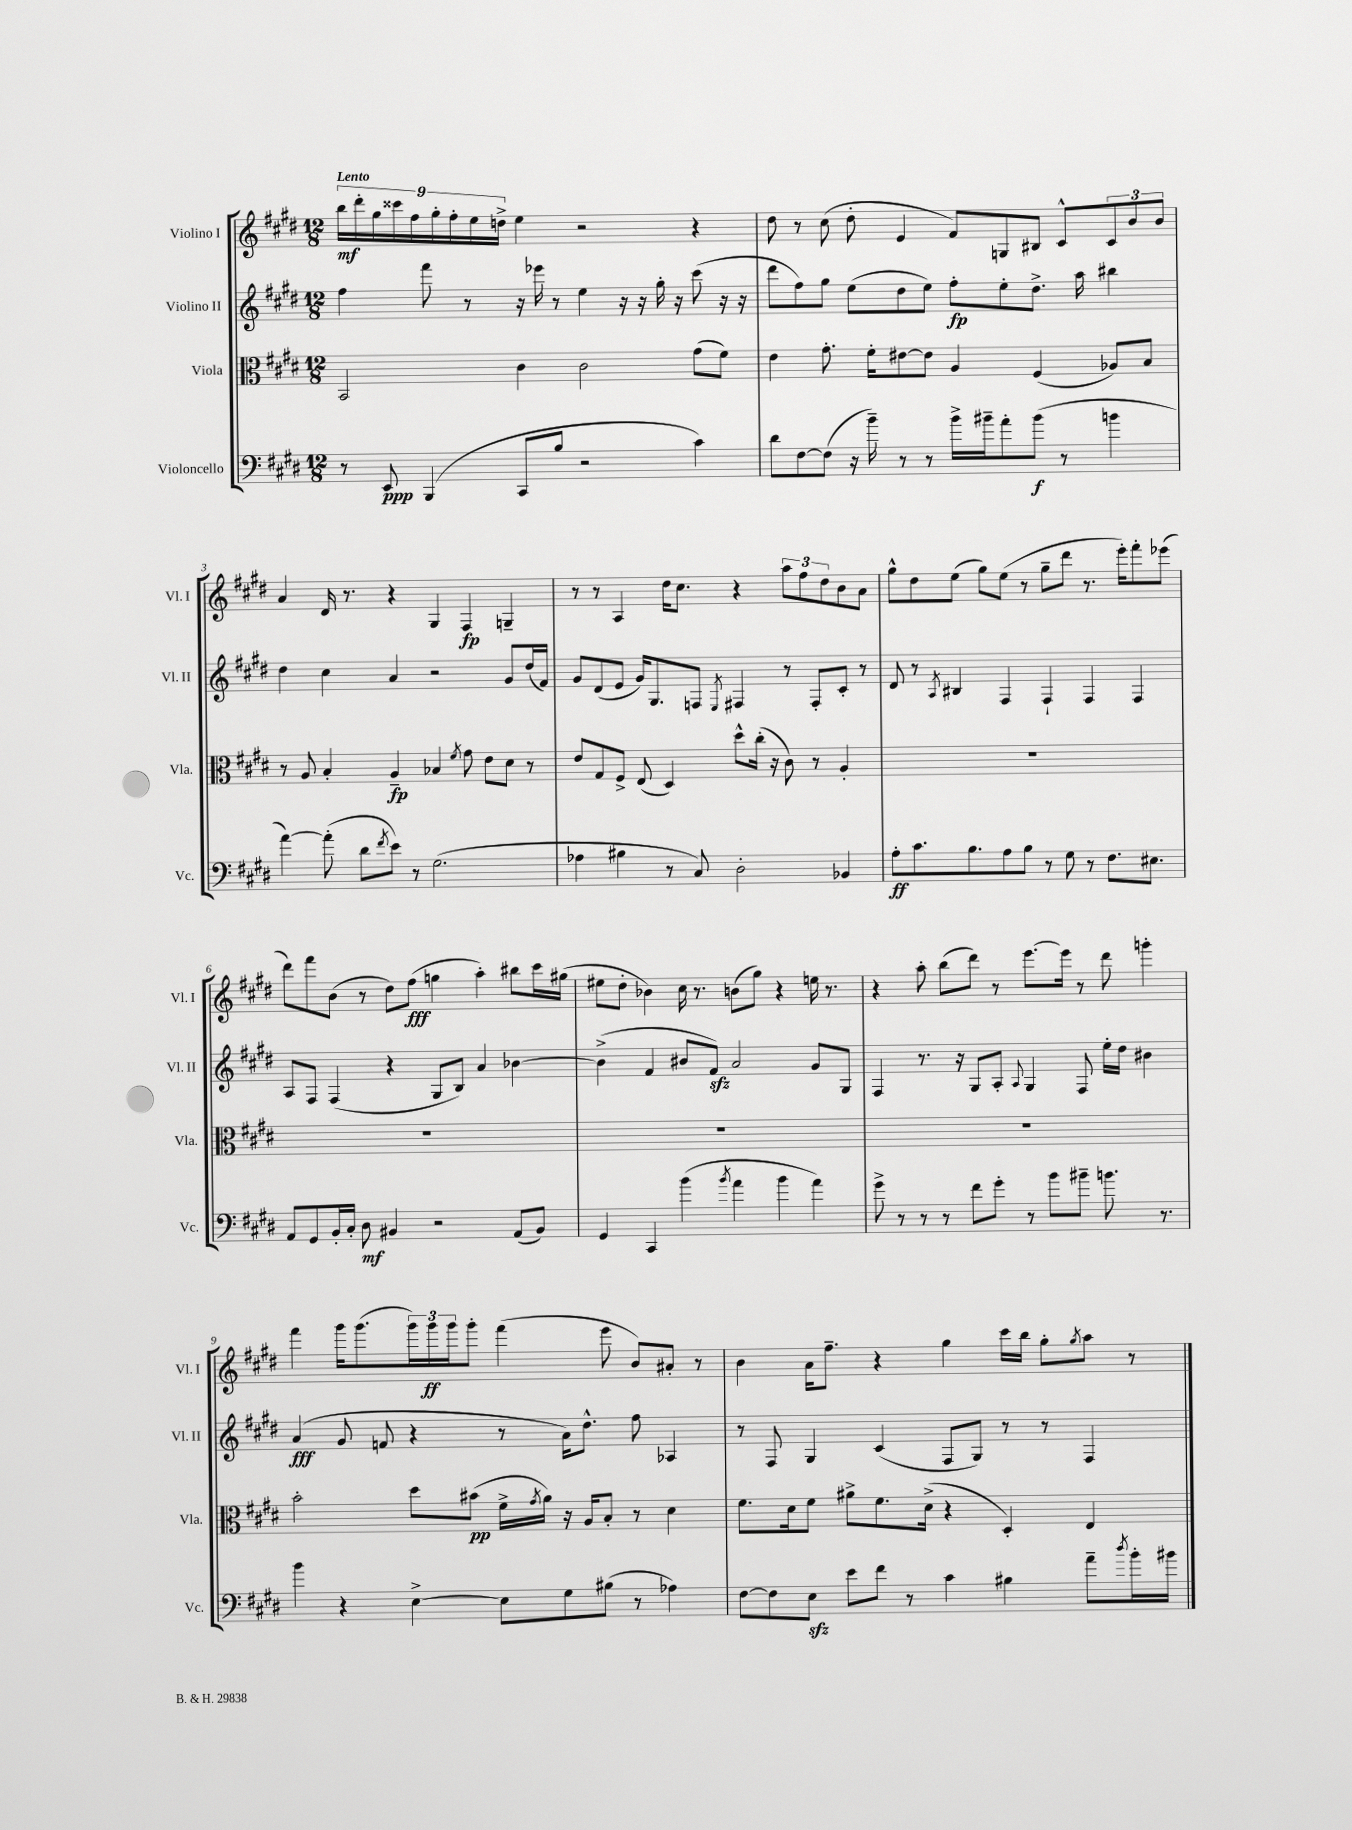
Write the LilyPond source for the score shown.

<<
\new StaffGroup <<
\new Staff = "s0" \with { instrumentName = "Violino I" shortInstrumentName = "Vl. I" } {
    \clef treble \key e \major \numericTimeSignature \time 12/8 \tempo "Lento"
    \tuplet 9/8 { b''16\mf dis'''16-. gis''16 cisis'''16 fis''16 gis''16-. fis''16-. e''16 d''16-> } e''4 r2 r4 |
    dis''8 r8 cis''8( dis''8-. e'4 fis'8) g8 bis8 cis'8-^ \tuplet 3/2 { cis'8 b'8 b'8 } |
    a'4 dis'16 r8. r4 gis4 fis4\fp g4-- |
    r8 r8 a4 dis''16 cis''8. r4 \tuplet 3/2 { a''8 fis''8 dis''8 } b'8 a'8 |
    gis''8-^ dis''8 e''8( gis''8) e''8( r8 gis''8-- dis'''8 r8. e'''16-.) fis'''8-. ees'''8( |
    dis'''8) fis'''8 b'8( r8 dis''8) fis''8\fff( g''4 a''4-.) bis''8 cis'''16 gis''16( |
    eis''8 dis''8-. bes'4) cis''16 r8. b'8( gis''8) r4 e''16 r8. |
    r4 a''8-. b''8( dis'''8) r8 e'''8.~ e'''16 r8 dis'''8 g'''4-. |
    fis'''4 gis'''16 gis'''8.( \tuplet 3/2 { gis'''16) gis'''16\ff gis'''16 } gis'''8-. fis'''4( e'''8 b'8) ais'8-. r8 |
    b'4 a'16 fis''8.-- r4 gis''4 cis'''16 b''16 gis''8-. \acciaccatura { gis''8 } a''8 r8 \bar "|." |
}
\new Staff = "s1" \with { instrumentName = "Violino II" shortInstrumentName = "Vl. II" } {
    \clef treble \key e \major \numericTimeSignature \time 12/8
    fis''4 fis'''8 r8 r16 ees'''16 r8 e''4 r16 r16 gis''16-. r16 cis'''8( r16 r16 |
    dis'''8 fis''8) gis''8 e''8( dis''8 e''8) fis''8-.\fp e''8-. dis''8.-> a''16 bis''4 |
    dis''4 cis''4 a'4 r2 gis'8 dis''16( fis'16) |
    gis'8 dis'8( e'8 gis'16) gis8. f8 \acciaccatura { e8 } fis4 r8 fis8-. cis'8-. r8 |
    dis'8 r8 \acciaccatura { a8 } bis4 fis4 fis4-! fis4 fis4 |
    a8 fis8 fis4( r4 gis8 b8) a'4 bes'4~ |
    bes'4->( fis'4 bis'8 fis'8\sfz) a'2 gis'8 gis8 |
    fis4 r8. r16 gis8 a8-. \appoggiatura { a8 } gis4 fis8 e''16-. dis''16 bis'4 |
    a'4\fff( gis'8 f'8 r4 r8 a'16) dis''8.-^ fis''8 aes4 |
    r8 fis8 gis4 cis'4( fis8 gis8) r8 r8 fis4 \bar "|." |
}
\new Staff = "s2" \with { instrumentName = "Viola" shortInstrumentName = "Vla." } {
    \clef alto \key e \major \numericTimeSignature \time 12/8
    b,2 cis'4 cis'2 gis'8( fis'8) |
    e'4 gis'8.-. fis'16-. eis'8~ eis'8 a4 fis4( aes8) b8 |
    r8 a8 b4-. a4--\fp bes4 \acciaccatura { fis'8 } gis'8 e'8 dis'8 r8 |
    e'8 gis8 fis8-> e8( dis4) dis''8-^ cis''16-.( r16 cis'8) r8 a4-. |
    R1. |
    R1. |
    R1. |
    R1. |
    b'2-. dis''8 bis'8\pp( fis'16-> \acciaccatura { gis'8 } a'16) r16 a16 b8-. r8 dis'4 |
    fis'8. dis'16 fis'8 ais'8-> fis'8. dis'16->( r4 dis4-.) e4 \bar "|." |
}
\new Staff = "s3" \with { instrumentName = "Violoncello" shortInstrumentName = "Vc." } {
    \clef bass \key e \major \numericTimeSignature \time 12/8
    r8 e,8\ppp b,,4( cis,8 b8 r2 cis'4) |
    dis'8 fis8~ fis8( r16 b'16--) r8 r8 b'16-> bis'16-- a'8-. bis'8\f( r8 b'4 |
    a'4~) a'8-.( dis'8 \acciaccatura { fis'8 } e'8) r8 gis2.( |
    aes4 bis4 r8 cis8) dis2-. bes,4 |
    a8-.\ff cis'8. b8. a8 b8 r8 gis8 r8 fis8. eis8. |
    a,8 gis,8 b,16-. cis16-. dis8\mf bis,4 r2 a,8( bis,8) |
    gis,4 cis,4 b'4( \acciaccatura { b'8 } a'4 b'4 a'4) |
    gis'8-> r8 r8 r8 fis'8 gis'8-. r8 b'8 bis'8-- b'8. r8. |
    b'4 r4 e4~-> e8 gis8 bis8( r8 aes4) |
    fis8~ fis8 e8\sfz e'8 fis'8 r8 cis'4 bis4 a'8-- \acciaccatura { dis''8 } b'16-. bis'16 \bar "|." |
}
>>
>>
